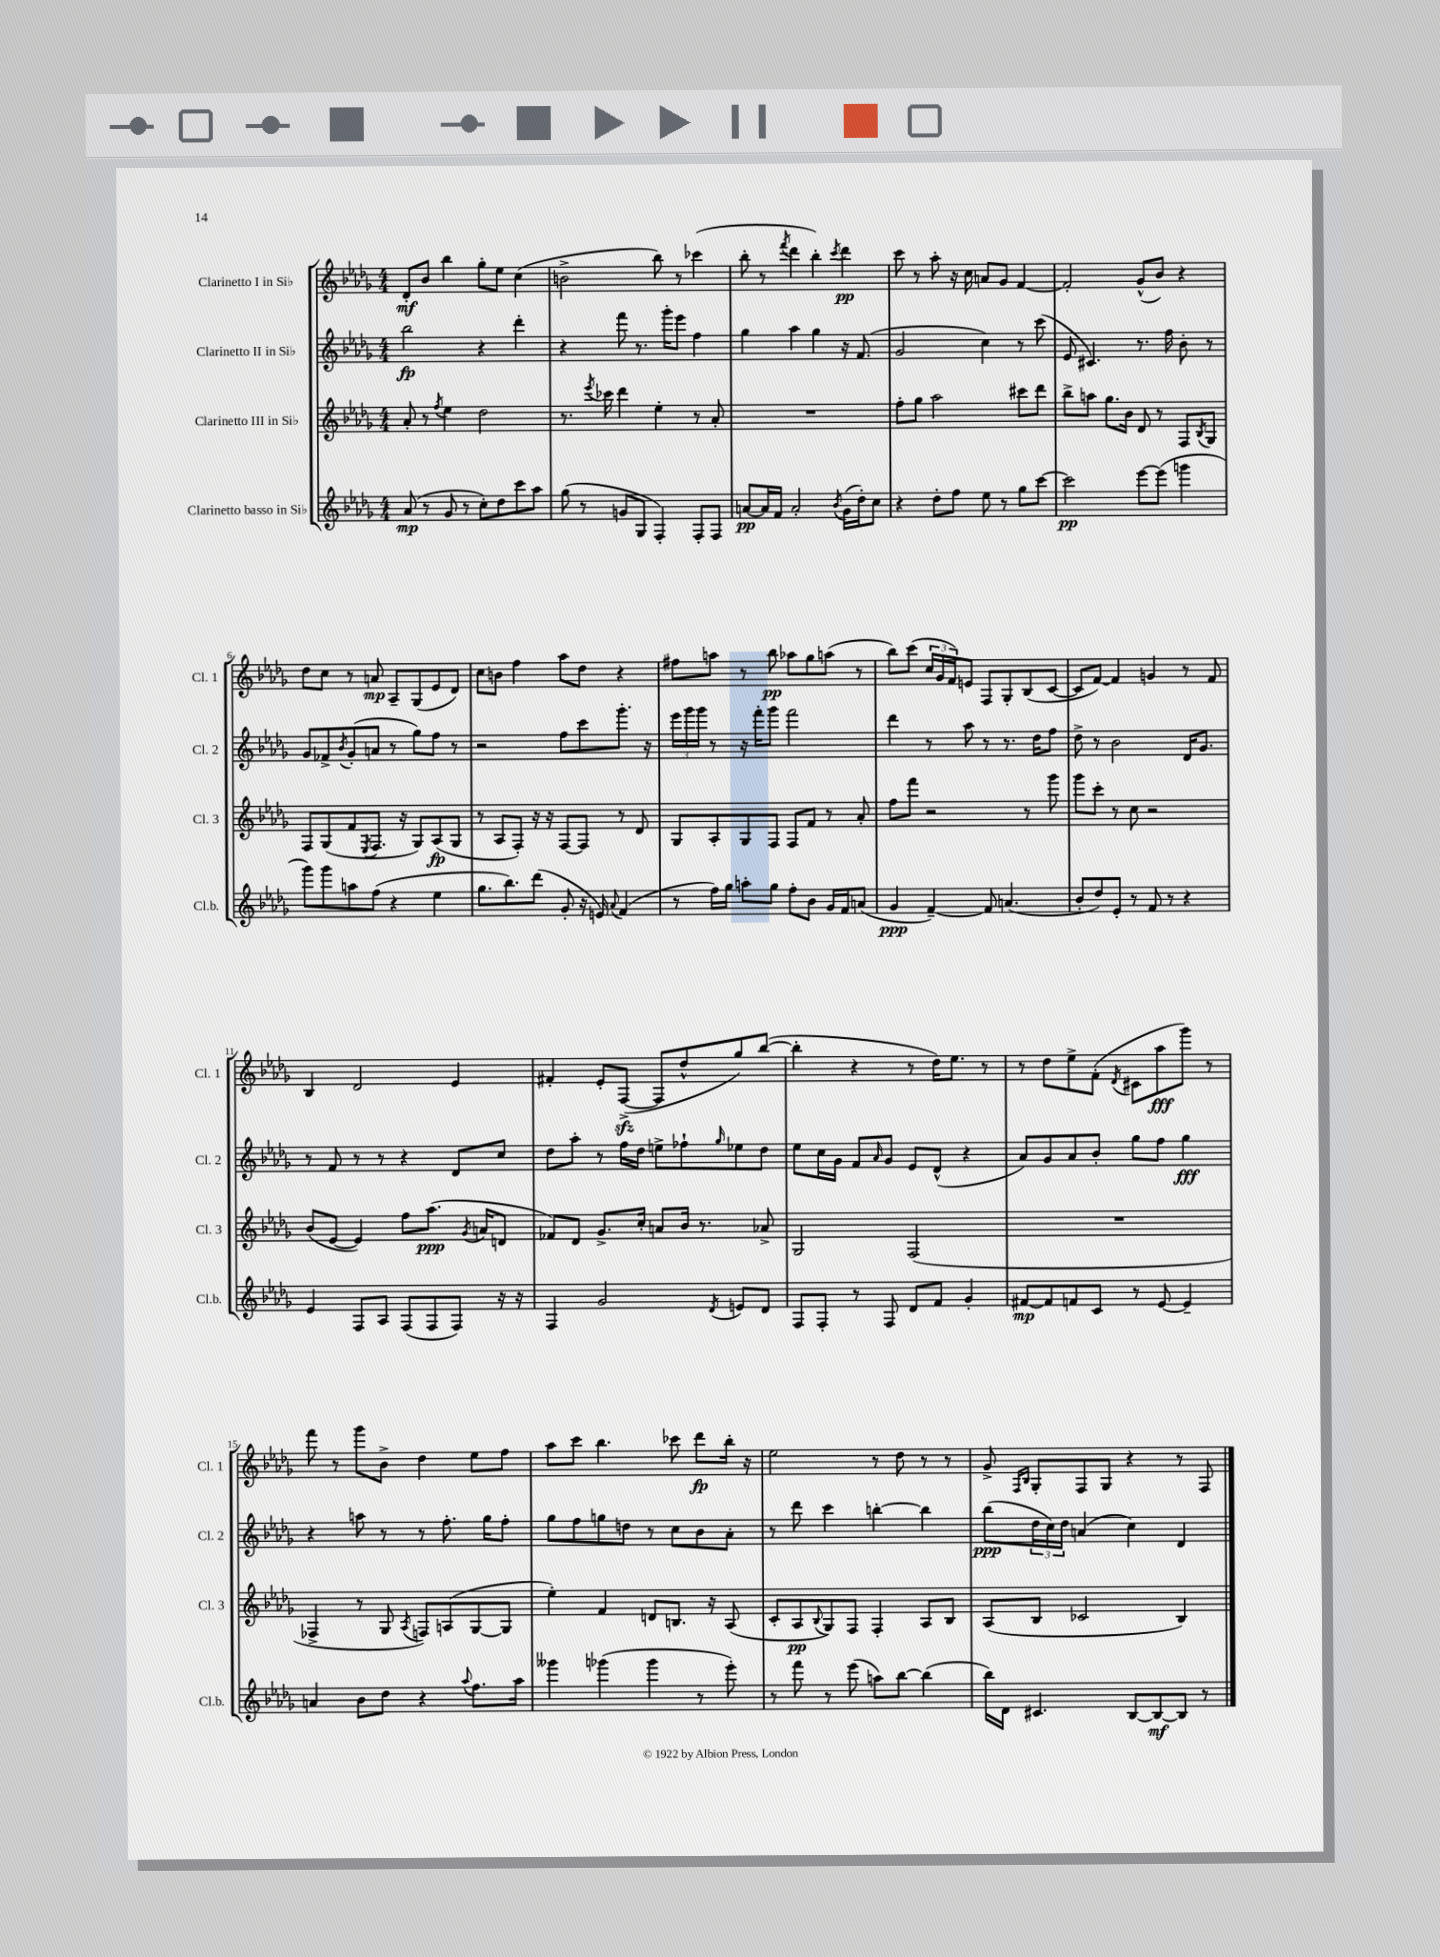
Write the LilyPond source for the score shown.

<<
\new StaffGroup <<
\new Staff = "s0" \with { instrumentName = "Clarinetto I in Sib" shortInstrumentName = "Cl. 1" } {
    \clef treble \key des \major \numericTimeSignature \time 4/4
    des'8-.\mf bes'8 bes''4 ges''8-. ees''8 c''4( |
    b'2-> bes''8) r8 ces'''4( |
    bes''8-. r8 \acciaccatura { f'''8 } des'''4 bes''4-.) \acciaccatura { c'''8 } des'''4\pp |
    c'''8 r8 aes''8-. r16 c''16 a'8 ges'8 f'4~ |
    f'2-. ges'8-^( bes'8) r4 |
    des''8 c''8 r8 a'8\mp aes8-- ges8( ees'8 des'8) |
    c''8 b'8 f''4 aes''8 des''8 r4 |
    fis''8 a''8 r8 bes''8\pp aes''8 ges''8 a''8( r8 |
    bes''8) c'''8( \tuplet 3/2 { c''16 ges'16 f'16) } e'8 f8 ges8-. bes8( c'8~ |
    c'8 f'8~) f'4 g'4 r8 f'8 |
    bes4 des'2 ees'4 |
    fis'4-. ees'8-. f8~->\sfz( f8 des''8-^ ges''8) bes''8~( |
    bes''4-. r4 r8 des''16) ees''8. r8 |
    r8 des''8 ees''8-> f'8-.( \acciaccatura { des'8 } cis'8 aes''8\fff ges'''8) r8 |
    f'''8 r8 ges'''8 bes'8-> des''4 ees''8 f''8 |
    aes''8 c'''8 bes''4. ces'''8 des'''8\fp bes''16-. r16 |
    ees''2 r8 des''8 r8 r8 |
    ges'8-> \grace { f16 bes16 } ges8-. f8 ges8 r4 r8 f8 \bar "|." |
}
\new Staff = "s1" \with { instrumentName = "Clarinetto II in Sib" shortInstrumentName = "Cl. 2" } {
    \clef treble \key des \major \numericTimeSignature \time 4/4
    bes''2\fp r4 des'''4-. |
    r4 f'''8 r8. ges'''16-. ees'''8 f''4 |
    ges''4 aes''4 ges''4 r16 f'8.( |
    ges'2 c''4) r8 c'''8( |
    ees'8 cis'4.) r8. f''16 bes'8-. r8 |
    ges'8 fes'8-> \acciaccatura { bes'8 } ges'8-.( a'8 r8 ges''8) f''8 r8 |
    r2 f''8 c'''8 ges'''8.-. r16 |
    \tuplet 3/2 { ees'''16 ges'''16 ges'''16 } r8 r16 f'''16-. ges'''8 f'''2 |
    des'''4 r8 aes''8 r8 r8. des''16 f''8 |
    des''8-> r8 bes'2 des'16 ges'8. |
    r8 f'8 r8 r8 r4 des'8 c''8 |
    des''8 aes''8-. r8 f''16 des''16 e''8-> fes''8-! \grace { ges''16 } ees''8 des''8 |
    ees''8 c''16 ges'16 f'8 \grace { aes'16 } ges'8 ees'8 des'8-^( r4 |
    aes'8) ges'8 aes'8 bes'8-. ges''8 f''8 ges''4\fff |
    r4 a''8 r8 r8 f''8.-. ges''16 f''8-. |
    ges''8 f''8 g''8 d''8 r8 c''8 bes'8 aes'8-. |
    r8 des'''8 c'''4 b''4~-. b''4 |
    bes''8\ppp( \tuplet 3/2 { des''16 c''16) des''16 } a'4( c''4) des'4 \bar "|." |
}
\new Staff = "s2" \with { instrumentName = "Clarinetto III in Sib" shortInstrumentName = "Cl. 3" } {
    \clef treble \key des \major \numericTimeSignature \time 4/4
    aes'8-. r8 \acciaccatura { f''8 } ees''4 des''2 |
    r8. \acciaccatura { ees'''8 } ces'''16 des'''4 ees''4-. r8 aes'8-. |
    R1 |
    f''8-. ges''8 aes''2 cis'''8 des'''8 |
    bes''8-> a''8 ges''8. bes'16 des'8 r8 f8 \acciaccatura { bes8 } ges8 |
    f8 ges8( f'8 \acciaccatura { ees8 } f8. r16 ges8) aes8\fp( ges8 |
    r8 aes8 f8-.) r16 r16 f8~ f8 r8 des'8 |
    ges8 aes8-. ges8 f8 f8 f'8 r8 aes'8-. |
    f''8 f'''8 r2 r8 ges'''8 |
    ges'''8 c'''8-. r8 c''8 r2 |
    bes'8( ees'8~ ees'4) f''8 aes''8.\ppp( \acciaccatura { ges'8 } a'16 d'8 |
    fes'8) des'8 ges'8.-> c''16-. a'8 bes'16 r8. aes'8-> |
    ges2 f2( |
    R1 |
    fes4-> r8 ges8 \acciaccatura { aes8 } f8) a8( ges8~ ges8 |
    ees''4-.) f'4 d'8 b8. r16 aes8( |
    c'8-. aes8\pp \appoggiatura { bes8 } ges8) f8 f4-. aes8 bes8 |
    aes8( bes8 ces'2 bes4) \bar "|." |
}
\new Staff = "s3" \with { instrumentName = "Clarinetto basso in Sib" shortInstrumentName = "Cl.b." } {
    \clef treble \key des \major \numericTimeSignature \time 4/4
    aes'8\mp( r8 ges'8 r8 c''8-.) des''8 c'''8 aes''8 |
    ges''8( r8 g'8 ges8 f4-.) f8-. f8 |
    a'8~\pp a'16 f'16 a'2-. \acciaccatura { bes'8 } ges'16( des''16-.) c''8 |
    r4 des''8-. f''8 ees''8 r8 ges''8 c'''8~ |
    c'''2\pp ees'''8~ ees'''8( g'''4 |
    ges'''8) ges'''8 a''8 f''8( r4 ees''4 |
    ges''8. bes''8.) des'''8( ges'8-. r16 e'16) \appoggiatura { aes'8 } f'4( |
    r8 f''16) ges''16 a''8-. ges''8 f''8-. bes'8 ges'16 f'16 a'8( |
    ges'4\ppp f'4~--) f'8 a'4.( |
    bes'8-. des''8) ees'8-. r8 f'8 r8 r4 |
    ees'4 f8 aes8 f8( f8 f8) r16 r16 |
    f4 ges'2 \acciaccatura { des'8 } e'8 des'8 |
    f8 f8-. r8 f8 des'8 f'8 ges'4-. |
    fis'8~\mp fis'8 f'8 c'8 r8 ees'8~ ees'4-- |
    a'4 bes'8 des''8 r4 \appoggiatura { aes''8 } f''8. aes''16 |
    geses'''4 ges'''4( ges'''4 r8 ees'''8-.) |
    r8 f'''8 r8 ees'''8( a''8) bes''8~ bes''4( |
    bes''16) des'16 cis'4. bes8~ bes8~\mf bes8 r8 \bar "|." |
}
>>
>>
